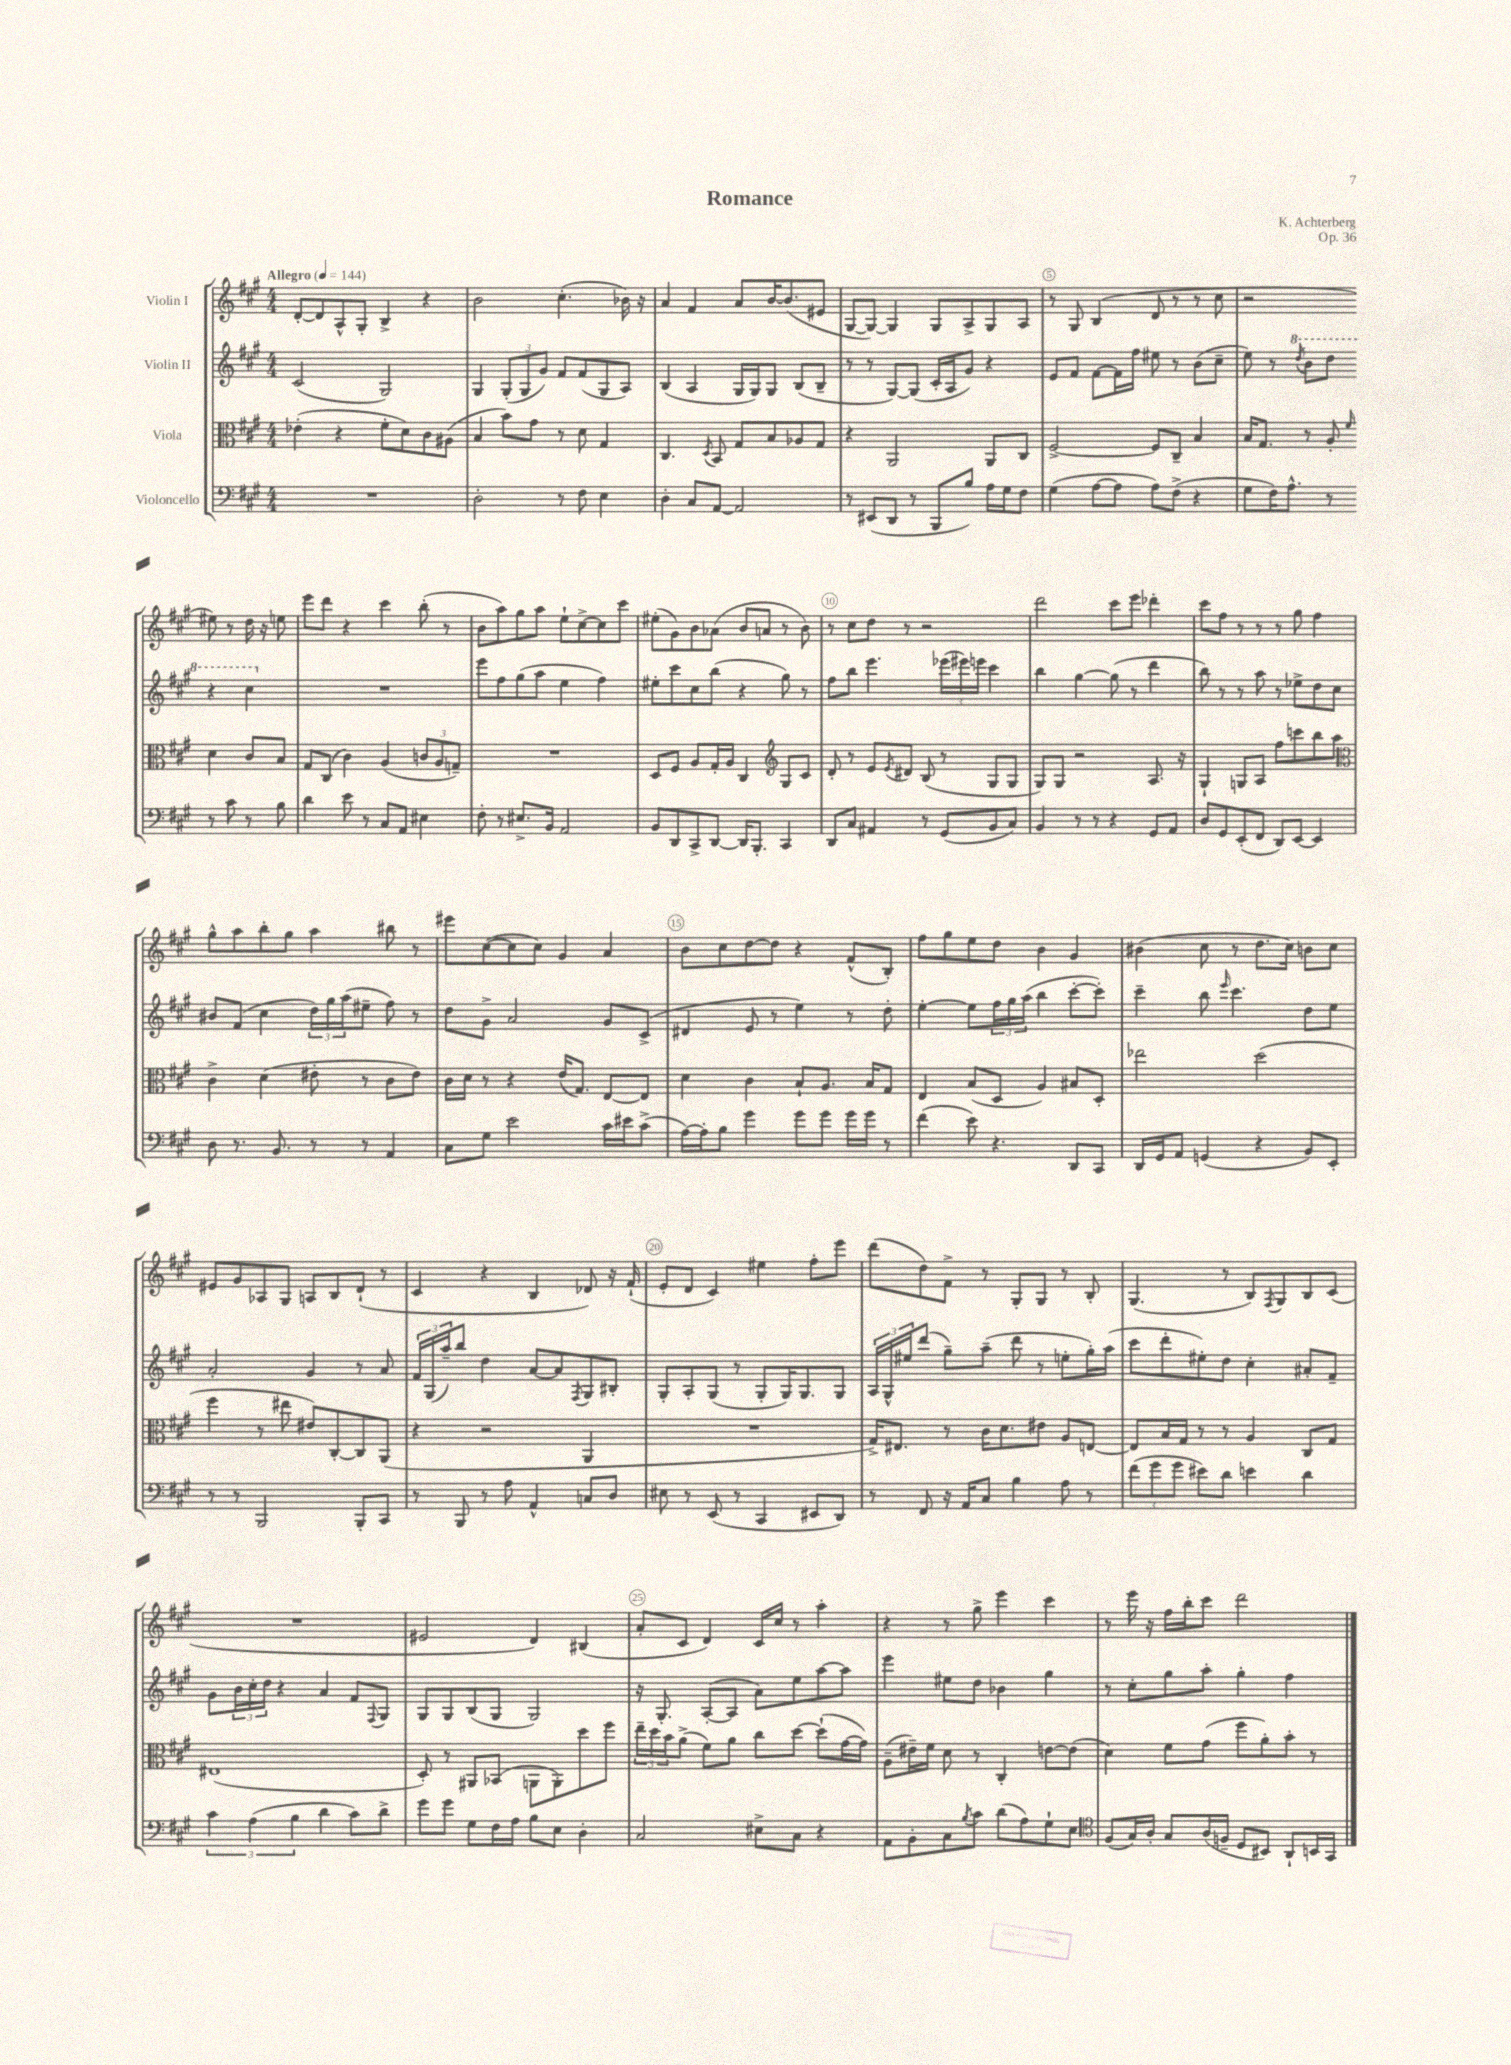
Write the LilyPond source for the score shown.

\header { title = "Romance" composer = "K. Achterberg" opus = "Op. 36" }
<<
\new StaffGroup <<
\new Staff = "s0" \with { instrumentName = "Violin I" } {
    \clef treble \key a \major \numericTimeSignature \time 4/4 \tempo "Allegro" 4 = 144
    d'8~-. d'8 a8-^ gis8-. b4-> r4 |
    b'2 cis''4.-.( bes'16) r16 |
    a'4 fis'4 a'8 b'16~ b'8.( eis'8 |
    gis8~ gis8~) gis4 gis8 a8-> gis8 a8 |
    r8 gis8 b4( d'8 r8 r8 cis''8 |
    r2 eis''8) r8 d''16 r16 e''8 |
    e'''8 d'''8 r4 cis'''4 b''8-.( r8 |
    b'8 a''8) gis''8 a''8 e''8-! cis''8~-> cis''8 cis'''8 |
    eis''8-.( gis'8) b'8 aes'8( b'8 a'8 r8 b'8) |
    r8 cis''8 d''8 r8 r2 |
    d'''2 cis'''8 e'''8 des'''4-. |
    cis'''8 fis''8 r8 r8 r8 gis''8 fis''4 |
    gis''8-^ a''8 b''8-. gis''8 a''4 bis''8 r8 |
    eis'''8 cis''8~( cis''8 cis''8) gis'4 a'4 |
    b'8 cis''8 d''8~ d''8 r4 fis'8-^( b8-.) |
    fis''8 gis''8 e''8 d''8 b'4 gis'4 |
    bis'4( cis''8 r8 d''8. cis''16) b'8 cis''8 |
    eis'8 gis'8 aes8 gis8 a8 b8 d'8-!( r8 |
    cis'4 r4 b4 des'8) r16 fis'16-!( |
    e'8-. d'8 cis'4) eis''4 fis''8-. e'''8 |
    d'''8( d''8) fis'8-> r8 gis8-. gis8 r8 b8-. |
    gis4.( r8 b8) \acciaccatura { fis8 } gis8 b8 cis'8( |
    R1 |
    eis'2 d'4) bis4( |
    a'8-. cis'8 d'4) cis'16 cis''16 r8 a''4-. |
    r4 r8 gis''8-> e'''4 cis'''4 |
    r8 e'''16 r16 fis''16 b''16-. cis'''8 d'''2 \bar "|." |
}
\new Staff = "s1" \with { instrumentName = "Violin II" } {
    \clef treble \key a \major \numericTimeSignature \time 4/4
    cis'2( gis2) |
    gis4 \tuplet 3/2 { gis8-.( gis8 gis'8) } fis'8 fis'8( gis8 a8) |
    b4( a4 gis16 gis16) gis8 b8( b8-- |
    r8 r8 gis8~) gis8( cis'16-. a16 gis'8) r4 |
    e'8 fis'8 fis'8~ fis'16 fis''16 eis''8 r8 b'8( cis''8-- |
    e''8) r8 \ottava #1 \acciaccatura { d'''8 } b''8 d'''8 r4 cis'''4 \ottava #0 |
    R1 |
    e'''8 fis''8 gis''8( a''8 e''4 fis''4) |
    eis''8-. cis'''8 cis''8 b''8( r4 gis''8) r8 |
    fis''8 b''8 e'''4. \tuplet 3/2 { ees'''16( eis'''16) e'''16 } cis'''4 |
    b''4 gis''4~ gis''8( r8 d'''4 |
    b''8) r8 r8 a''8 r8 ees''8-> d''8 cis''8 |
    bis'8 fis'8( cis''4 \tuplet 3/2 { d''16) gis''16 a''16( } eis''8-- fis''8) r8 |
    d''8 gis'8-> a'2 gis'8 cis'8->( |
    dis'4 e'8 r8 e''4) r8 d''8-. |
    e''4~-. e''8 \tuplet 3/2 { fis''16 gis''16 a''16( } b''4 cis'''8~-. cis'''8-.) |
    cis'''4-- b''8 \grace { e'''16 } cis'''4. d''8 e''8 |
    a'2-. gis'4 r8 a'8 |
    \tuplet 3/2 { fis'16 gis16( a''16--) } b''8 d''4 a'8~ a'8 \acciaccatura { fis8 } gis8 bis8-. |
    gis8-. a8-. gis8( r8 gis8-. gis16) gis8. gis8 |
    \tuplet 3/2 { a16 gis16-^ eis''16 } d'''8( gis''8--) a''8--( d'''8 r8 e''8-. gis''16-.) a''16( |
    cis'''8 d'''8-. eis''8-.) d''8 cis''4-. ais'8-. fis'8-- |
    gis'8 \tuplet 3/2 { b'16 cis''16-. d''16 } r4 a'4 fis'8 \appoggiatura { fis8 } gis8 |
    gis8 gis8 b8( gis8 gis2) |
    r16 gis8.-. a8~-.( a8 a'8) e''8 a''8~ a''8 |
    e'''4 eis''8 d''8 bes'4 gis''4 |
    r8 cis''8-. gis''8 a''8-. gis''4-. fis''4 \bar "|." |
}
\new Staff = "s2" \with { instrumentName = "Viola" } {
    \clef alto \key a \major \numericTimeSignature \time 4/4
    ees'4-.( r4 fis'8-. d'8) cis'8 ais8( |
    b4 b'8) gis'8 r8 d'8 gis4 |
    cis4. \acciaccatura { d8 } b,8 gis8 b8 aes8 gis8 |
    r4 a,2 a,8 cis8 |
    fis2~-> fis8 cis8-- b4 |
    b16 gis8. r8 a8-. \grace { fis'16 } d'4 cis'8 b8 |
    gis8 cis8( cis'4) a4( \tuplet 3/2 { c'8 a8 g8--) } |
    R1 |
    d8 fis8 a8 gis16-. a16 cis4 \clef treble gis8 cis'8 |
    d'8-. r8 e'8 \acciaccatura { e'8 } dis'8 b8( r8 gis8 gis8 |
    gis8) gis8 r2 a8. r16 |
    gis4-! g8 a8 fis''8 c'''8 b''8 a''8 |
    \clef alto cis'4-> d'4( eis'8-. r8 cis'8 eis'8) |
    cis'16 d'16 r8 r4 e'16( gis8.) e8~ e8 |
    d'4 cis'4 b8-! a8. b16 gis8 |
    e4 b8( d8 a4) bis8 d8-. |
    ees''2 d''2( |
    fis''4 r8 eis''8 eis'8) cis8~-. cis8 a,8( |
    r4 r2 a,4 |
    R1 |
    gis16->) eis8. r8 cis'16 d'8. eis'8 a8 e8~ |
    e8 b16 gis16 r8 r8 a4 cis8 gis8 |
    eis1( |
    d8-.) r8 ais,8 bes,8( a,8 a,8-.) d''8 fis''8 |
    \tuplet 3/2 { e''16-- d''16 b'16 } a'8->( fis'8) a'8 cis''8 d''8~ d''8-!( gis'16~ gis'16) |
    a8--( eis'16--) fis'16 d'8 r8 cis4-. e'8~ e'8( |
    d'4) fis'8 gis'8( fis''8 a'8-.) b'8-. r8 \bar "|." |
}
\new Staff = "s3" \with { instrumentName = "Violoncello" } {
    \clef bass \key a \major \numericTimeSignature \time 4/4
    R1 |
    d2-. r8 fis8 e4 |
    d4-. cis8 a,8~ a,2 |
    r8 eis,8( d,8 r8 b,,8 b8) a16 gis16 fis8 |
    gis4( a8~ a8 a8) fis8->( r4 |
    gis8 fis16) a8.-^ r8 r8 cis'8 r8 b8 |
    d'4 e'8 r8 cis8 a,8 eis4 |
    fis8-. r8 eis8.-> b,16 a,2 |
    b,8 d,8 cis,8-> d,8~ d,16 b,,8.-. cis,4 |
    d,8 cis8 ais,4 r8 gis,8( b,8 cis8) |
    b,4 r8 r8 r4 gis,8 a,8 |
    d8 gis,8 e,8-.( fis,8 d,8) e,8~ e,4 |
    d8 r8. b,8. r8 r8 a,4 |
    cis8 gis8 e'2 cis'16 eis'16 cis'8->( |
    a16~) a16-. b8 gis'4 gis'8 gis'8 gis'16 gis'16 r8 |
    fis'4( e'8) r4. d,8 cis,8 |
    d,16 gis,16 a,8 g,4( r4 b,8) e,8-. |
    r8 r8 b,,2 b,,8-. cis,8 |
    r8 b,,8 r8 a8 a,4-^ c8 d8 |
    eis8 r8 e,8( r8 cis,4 eis,8 d,8) |
    r8 fis,8 r16 a,16 cis8 b4 a8 r8 |
    \tuplet 3/2 { fis'8( gis'8 gis'8 } eis'8) d'8 e'4 d'4 |
    \tuplet 3/2 { cis'4 a4( b4 } d'4 cis'8) d'8-> |
    gis'8 gis'8 gis8 fis16 a16 b8 e8 d4-. |
    cis2 eis8-> cis8 r4 |
    a,8 b,8-. cis8 \acciaccatura { b8 } cis'8 d'8( a8) gis8-! e8 |
    \clef tenor fis8( gis16) a16-. gis8 a16( f16-- d8 bis,8) a,8-! b,16 gis,16 \bar "|." |
}
>>
>>
\layout { \context { \Score \override BarNumber.break-visibility = ##(#f #t #t) barNumberVisibility = #(every-nth-bar-number-visible 5) \override BarNumber.stencil = #(make-stencil-circler 0.1 0.3 ly:text-interface::print) } }
